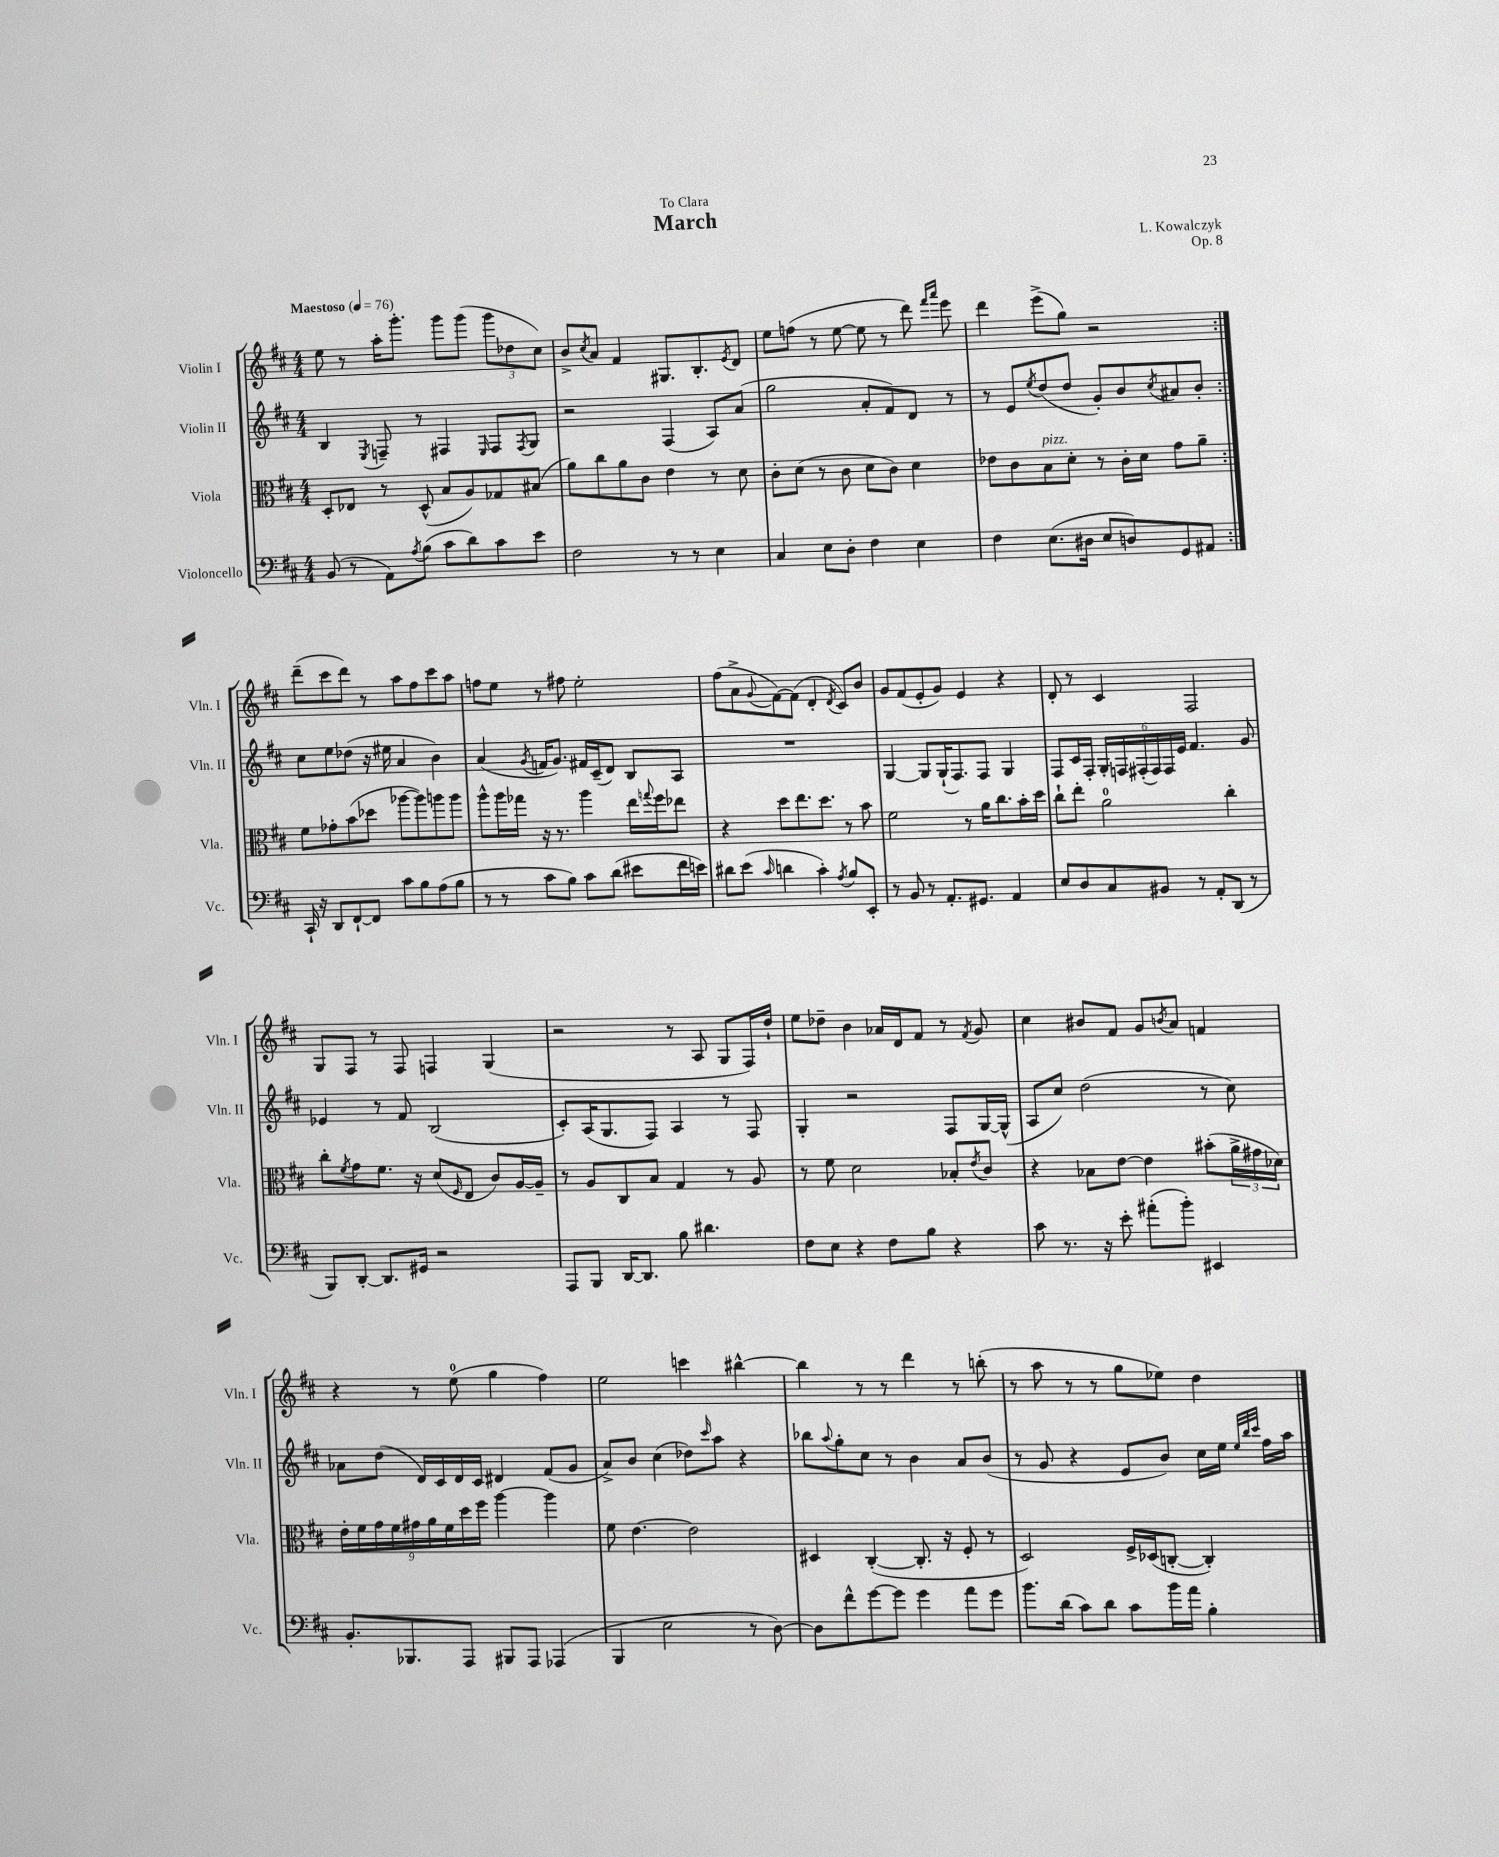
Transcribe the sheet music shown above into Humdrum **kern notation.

**kern	**kern	**kern	**kern
*staff4	*staff3	*staff2	*staff1
*clefF4	*clefC3	*clefG2	*clefG2
*k[f#c#]	*k[f#c#]	*k[f#c#]	*k[f#c#]
*M4/4	*M4/4	*M4/4	*M4/4
*MM76	*MM76	*MM76	*MM76
(8BB	8D'	4B	8ee
8r	8E-	.	8r
.	.	8qE	.
8AA)	8r	8F~	16aa'
.	.	.	8.ggg'
8qA	.	.	.
(8B	(8D^^	8r	.
8c#	8B	4F#	8ggg
8d)	8A)	.	(8ggg
.	.	16qqE	.
8c#	8G-	8F#	12ggg
.	.	.	12dd-
.	.	8qF#	.
8e	(8B#	8G	.
.	.	.	12cc#)
=	=	=	=
2F#	8a)	2r	8b^
.	.	.	8qcc#
.	8cc#	.	8a
.	8a	.	4f#
.	8c#	.	.
8r	4e	(4F#	8.G#
8r	.	.	.
.	.	.	8.B'
4E	8r	8A)	.
.	.	.	8qe
.	8d	(8a	8d
=	=	=	=
4C#	8c#'	2gg	8ee
.	(8d	.	(8ff
8E	8r	.	8r
8D'	8c#	.	[8ee
4F#	8d	8a'	8ee]
.	8c#)	8f#)	8r
4E	4d	8d	8ddd)
.	.	.	16qqfff#
.	.	.	16qqaaa
.	.	8r	8eee
=	=	=	=
4F#	8e-	8r	4ddd
.	8c#	8e	.
.	.	8qee	.
(8.E	8B	(8dd	(8eee^
.	8d'	8dd	8gg)
16D#	.	.	.
8E	8r	8g')	2r
8D)	16c#'	8b	.
.	16d	.	.
.	.	8qcc#	.
8GG	8g	8a#	.
8AA#	8a~	8b'	.
=:|!	=:|!	=:|!	=:|!
16CC#`	8f#	8cc#	(8ddd~
16r	.	.	.
8DD	8g-'	8ee	8ccc#
[8FF#`	(8b	(8dd-	8ddd)
8FF#]	8dd-	16r	8r
.	.	16ee#	.
8c#	[8aa-	4a	8aa
8B	8aa-])	.	8ff#
(8A	8aa	4b)	8ccc#
8B	8aa	.	8aa
=	=	=	=
8r	8aa^^	(4a	8ff
8r	16aa	.	8ee
.	16gg-	.	.
.	.	8qg	.
8c#	16r	16f	8r
.	8.r	8.g)	.
8B)	.	.	8ff#
8c#	4aa	16f#	2ee'
.	.	(16c#~	.
(8d	.	8d)	.
8e#	16ee	8B	.
.	8qqgg	.	.
.	16ff#	.	.
16f#	8ee-	8A	.
16e)	.	.	.
=	=	=	=
8d#	4r	1r	(8ff#
(8e	.	.	8a^
16qqc#	.	.	8qqg
4d	8dd	.	[8f#)
.	8.ee	.	(8f#]
4c#')	.	.	4d'
.	8.dd	.	.
8qA	.	.	8qd
8B	8r	.	8c#)
8EE'	8b	.	8b
=	=	=	=
8r	2f#	[4G	8g
8BB	.	.	(8f#
8r	.	8G]	8e'
8.AA'	.	(16G`	8g)
.	.	8.F#)	.
.	8r	.	4e
8.GG#	.	.	.
.	16a	8F#	.
.	8.cc#	.	.
4AA	.	4G	4r
.	16b'	.	.
.	16dd	.	.
=	=	=	=
8E	8cc#`	8F#	8d'
8D	8ee'	16c#	8r
.	.	16F#'	.
8C#	2a	24G'	4c#
.	.	24F	.
.	.	(24F#'	.
8BB#	.	24F#)	.
.	.	24F#	.
.	.	24e	.
8r	.	4.f#	2F#
8AA'	.	.	.
(8DD	4cc#'	.	.
8r	.	8g	.
=	=	=	=
8BBB)	8cc#'	4e-	8G
.	8qf#	.	.
[8DD'	8g	.	8F#
8.DD]	8.f#	8r	8r
.	.	8f#	8F#
16GG#	16r	.	.
2r	(8d	(2B	4F
.	16qqF#	.	.
.	8E	.	.
.	8c#)	.	(4G
.	[16A	.	.
.	16A~]	.	.
=	=	=	=
8AAA	8r	8c#')	2r
8BBB	8A	(16A	.
.	.	8.G	.
[16DD	8C#	.	.
8.DD]	.	.	.
.	8B	8F#)	.
8B	4G	4A	8r
4.d#	.	.	8A
.	8r	8r	8G
.	8A	8F#	16F#)
.	.	.	16dd`
=	=	=	=
8F#	8r	4G'	8ee
8E	8f#	.	8dd-~
4r	2d	2r	4b
8F#	.	.	16a-
.	.	.	16d
8B	.	.	8f#
4r	8B-'	8F#	8r
.	8qe	.	8qf#
.	8c#	[16G	8g
.	.	(16G^^]	.
=	=	=	=
8c#	4r	8A	4cc#
8.r	.	8cc#)	.
.	8B-	(2dd	8b#
16r	.	.	.
8e'	[8e	.	8f#
(8a#'	4e]	.	8g
.	.	.	8qb
8b')	.	.	8a
4EE#	(8b#'	8r	4f
.	24a^	8cc#)	.
.	24g#	.	.
.	24d-)	.	.
=	=	=	=
8.BB'	18e'	8a-	4r
.	18f#	.	.
.	18g	.	.
.	.	(8dd	.
.	18f#	.	.
8.BBB-	.	.	.
.	18g#	.	.
.	.	16d)	8r
.	18a	.	.
.	.	16c#	.
.	18f#	.	.
8AAA	.	16d	(8ee
.	18dd	.	.
.	.	16c#	.
.	18ff#	.	.
8BBB#	[4aa	4d#	4gg
8AAA	.	.	.
(4AAA-	4aa]	(8f#	4ff#)
.	.	8g	.
=	=	=	=
4BBB	8f#	8a^)	2ee
.	[4.e	8b	.
2E	.	(4cc#	.
.	2e]	8dd-)	4ccc
.	.	16qqccc#	.
.	.	8aa	.
8r	.	4r	[4bb#^^
[8D)	.	.	.
=	=	=	=
8D]	4D#	8bb-	4bb#]
.	.	8qqaa	.
8f#^^	.	8gg'	.
[8g	([4C#'	8cc#	8r
8g]	.	8r	8r
4g	8.C#']	4b	4ddd
.	16r	.	.
8a	8F#'	8a	8r
8g	8r	(8b	(8bb'
=	=	=	=
8.b	2D)	8r	8r
.	.	8g	8aa
(16d	.	.	.
8c#)	.	4r	8r
8d	.	.	8r
8c#	16F#^	8e	8gg
.	(16D-	.	.
16b	[8C'	8b)	8ee-)
16a	.	.	.
4B'	4C'])	16cc#	4dd
.	.	16ee	.
.	.	32qqee	.
.	.	32qqbb	.
.	.	32qqccc#	.
.	.	16ff#	.
.	.	16aa	.
==	==	==	==
*-	*-	*-	*-
